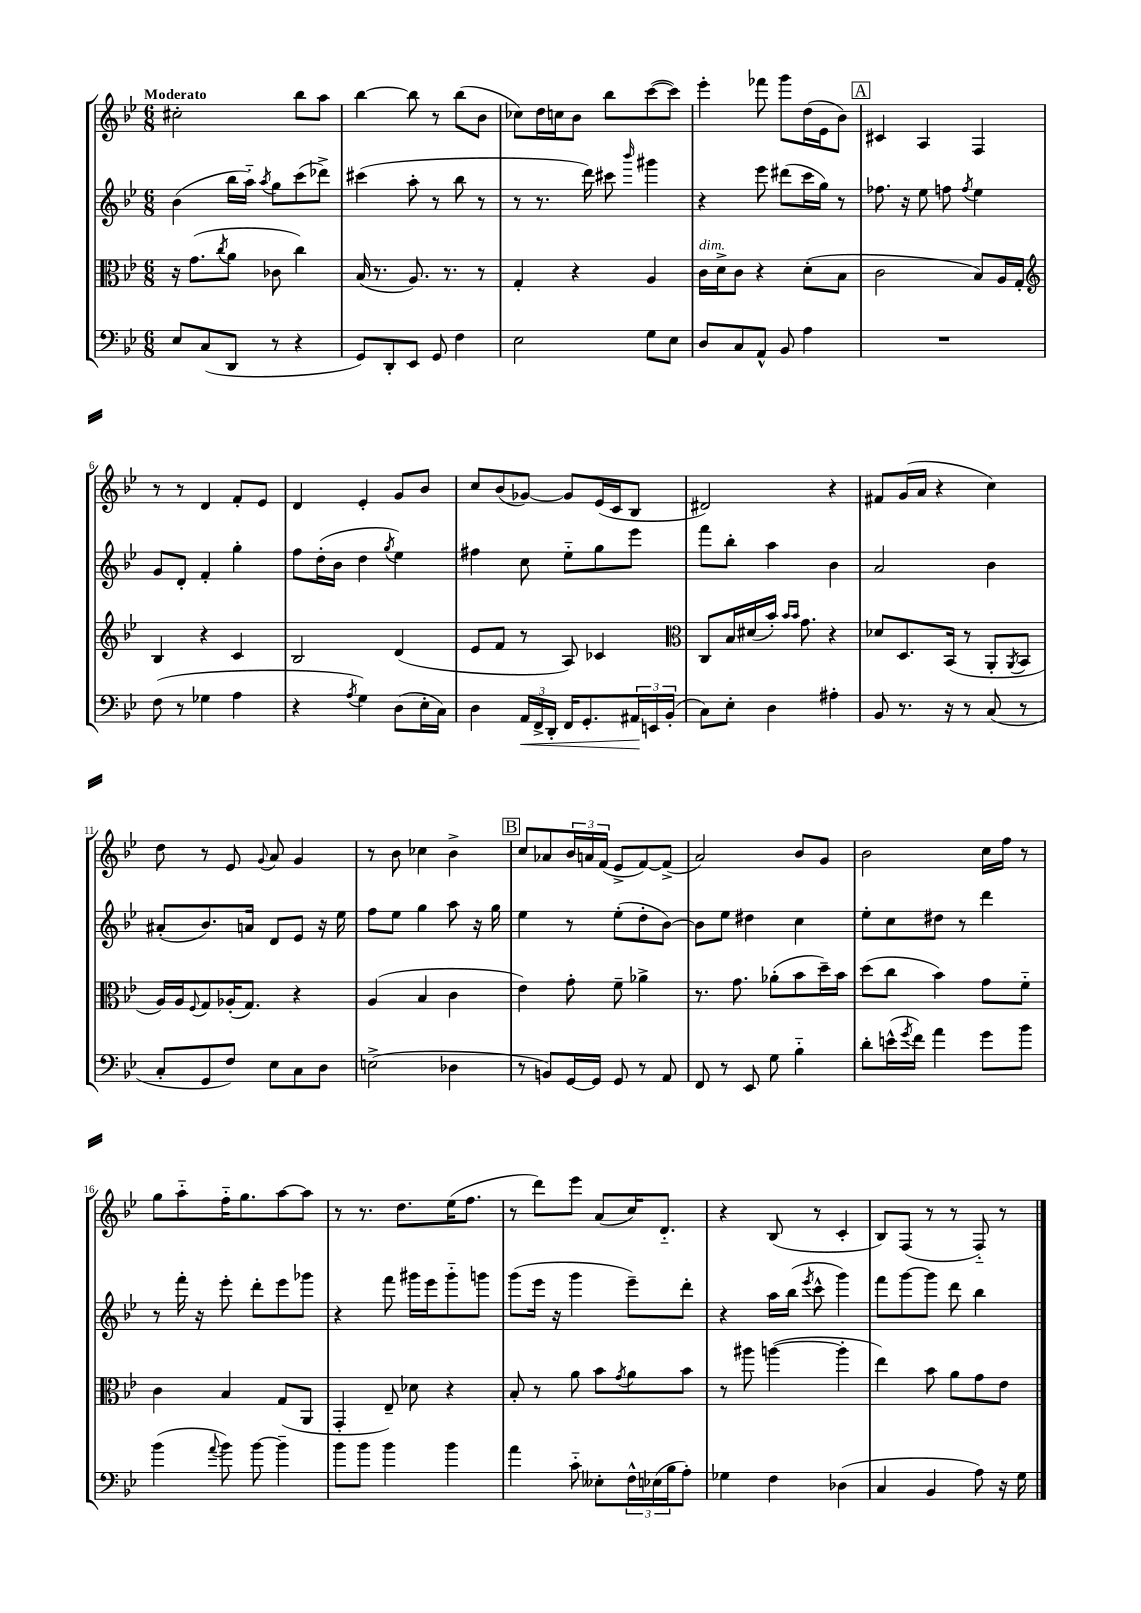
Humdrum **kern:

**kern	**dynam	**kern	**kern	**kern
*part4	*part4	*part3	*part2	*part1
*staff4	*staff4	*staff3	*staff2	*staff1
*clefF4	*	*clefC3	*clefG2	*clefG2
*k[b-e-]	*	*k[b-e-]	*k[b-e-]	*k[b-e-]
*M6/8	*	*M6/8	*M6/8	*M6/8
=1	=1	=1	=1	=1
!	!	!	!	!LO:TX:a:B:t=Moderato
8E-/L	.	16r	(4b-\	2cc#X'\
.	.	(8.g\L	.	.
(8C/	.	.	.	.
.	.	8qcc/	.	.
8DD/J	.	8a\J	16bb-\LL	.
.	.	.	16aa\JJ)	.
.	.	.	8qaa/	.
8r	.	8c-X\	8gg\L	.
4r	.	4cc\)	(8ccc\	8bb-\L
.	.	.	8ddd-X^\J)	8aa\J
=2	=2	=2	=2	=2
8GG/L)	.	(16B-/	(4ccc#X\	[4bb-\
.	.	8.r	.	.
8DD'/	.	.	.	.
8EE-/J	.	8.A/)	8aa'\	8bb-\]
8GG/	.	.	8r	8r
.	.	8.r	.	.
4F\	.	.	8bb-\	(8bb-\L
.	.	8r	8r	8b-\J
=3	=3	=3	=3	=3
2E-\	.	4G'/	8r	8cc-X\L)
.	.	.	8.r	16dd\L
.	.	.	.	16ccn\J
.	.	4r	.	8b-\J
.	.	.	16ddd\)	.
.	.	.	8ccc#X\	8bb-\L
.	.	.	16qqbbb-/	.
8G\L	.	4A/	4ggg#X\	([8ccc\
8E-\J	.	.	.	8ccc\J])
=4	=4	=4	=4	=4
!	!	!LO:TX:a:i:t=dim.	!	!
8D/L	.	16c\LL	4r	4eee-'\
.	.	16d^\J	.	.
8C/	.	8c\J	.	.
8AA^^/J	.	4r	8eee-\	8fff-X\
8BB-/	.	.	(8ddd#X\L	8ggg\L
4A\	.	(8d'\L	16ccc\L	(16dd\L
.	.	.	16gg\JJ)	16e-\J
.	.	8B-\J	8r	8b-\J)
!!LO:REH:place=s1:t=A
=5	=5	=5	=5	=5
2.r	.	2c\	8.ff-X\	4c#X/
.	.	.	16r	.
.	.	.	8ee-\	4A/
.	.	.	8ffn\	.
.	.	.	8qff/	.
.	.	8B-/L)	4ee-\	4F/
.	.	16A/L	.	.
.	.	16G'/JJ	.	.
!!LO:LB:g=z
=6	=6	=6	=6	=6
*	*	*clefG2	*	*
(8F\	.	4B-/	8g/L	8r
8r	.	.	8d'/J	8r
4G-X\	.	4r	4f'/	4d/
4A\	.	4c/	4gg'\	8f'/L
.	.	.	.	8e-/J
=7	=7	=7	=7	=7
4r	.	2B-/	8ff\L	4d/
.	.	.	(16dd'\L	.
.	.	.	16b-\JJ	.
8qA/	.	.	.	.
4G\)	.	.	4dd\	4e-'/
.	.	.	8qgg/	.
(8D\L	.	(4d/	4ee-\)	8g/L
16E-'\L	.	.	.	8b-/J
16C\JJ)	.	.	.	.
=8	=8	=8	=8	=8
4D\	.	8e-/L	4ff#X\	8cc/L
.	.	8f/J	.	(8b-/
!	!LO:HP:b	!	!	!
24AA/LL	<	8r	8cc\	[8g-X/J)
24FF^/	.	.	.	.
24DD'/JJ	.	.	.	.
16FF/KL	.	8A/)	8ee-\L	8g-/L]
8.GG'/	.	.	.	.
.	.	4c-X/	8gg\	(16e-/L
.	.	.	.	16c/J
24AA#X/L	.	.	8eee-\J	8B-/J
24EEn/	[	.	.	.
(24BB-'/JJ	.	.	.	.
=9	=9	=9	=9	=9
*	*	*clefC3	*	*
8C\L)	.	8C/L	8fff\L	2d#X/)
8E-'\J	.	16B-/L	8bb-'\J	.
.	.	(16d#X/	.	.
4D\	.	16b-'/JJ)	4aa\	.
.	.	16qqb-/LL	.	.
.	.	16qqb-/JJ	.	.
.	.	8.g\	.	.
4A#X'\	.	4r	4b-\	4r
=10	=10	=10	=10	=10
8BB-/	.	8d-X/L	2a/	8f#X/L
8.r	.	8.D/	.	(16g/L
.	.	.	.	16a/JJ
.	.	.	.	4r
16r	.	(16BB-/Jk	.	.
8r	.	8r	.	.
(8C/	.	8AA'/L	4b-\	4cc\)
.	.	8qAA/	.	.
8r	.	8BB-/J	.	.
!!LO:LB:g=z
=11	=11	=11	=11	=11
8C'/L	.	16A/LL)	(8a#X'/L	8dd\
.	.	16A/J	.	.
.	.	8qqF/	.	.
8GG/	.	8G/	8.b-/)	8r
8F/J)	.	(16A-X'/K	.	8e-/
.	.	8.G/J)	16an/Jk	.
.	.	.	.	8qqg/
8E-\L	.	.	8d/L	8a/
8C\	.	4r	8e-/J	4g/
8D\J	.	.	16r	.
.	.	.	16ee-\	.
=12	=12	=12	=12	=12
(2En^\	.	(4A/	8ff\L	8r
.	.	.	8ee-\J	8b-\
.	.	4B-/	4gg\	4cc-X\
4D-X\	.	4c\	8aa\	4b-^\
.	.	.	16r	.
.	.	.	16gg\	.
!!LO:REH:place=s1:t=B
=13	=13	=13	=13	=13
8r	.	4e-\)	4ee-\	8cc/L
8BBn/L)	.	.	.	8a-X/
[16GG/L	.	8g'\	8r	24b-/L
.	.	.	.	24an/
16GG/JJ]	.	.	.	.
.	.	.	.	(24f/JJ
8GG/	.	8f~\	(8ee-'\L	8e-^/L
8r	.	4a-X^\	8dd'\	[8f/)
8AA/	.	.	[8b-\J)	(8f^/J]
=14	=14	=14	=14	=14
8FF/	.	8.r	8b-\L]	2a/)
8r	.	.	8ee-\J	.
.	.	8.g\	.	.
8EE-/	.	.	4dd#X\	.
8G\	.	(8a-X'\L	.	.
4B-\	.	8b-\	4cc\	8b-/L
.	.	16dd~\L)	.	8g/J
.	.	16b-\JJ	.	.
=15	=15	=15	=15	=15
8d'\L	.	(8dd\L	8ee-'\L	2b-\
(16en^^\L	.	8cc\J	8cc\	.
8qg/	.	.	.	.
16f\JJ)	.	.	.	.
4a\	.	4b-\)	8dd#X\J	.
.	.	.	8r	.
8g\L	.	8g\L	4ddd\	16cc\LL
.	.	.	.	16ff\JJ
8b-\J	.	8f\J	.	8r
!!LO:LB:g=z
=16	=16	=16	=16	=16
(4b-\	.	4c\	8r	8gg\L
.	.	.	16fff'\	8aa\
.	.	.	16r	.
8qqa/	.	.	.	.
8b-\)	.	4B-/	8eee-'\	16ff\K
.	.	.	.	8.gg\
[8b-\	.	.	8ddd'\L	.
4b-~\]	.	(8G/L	8eee-\	[8aa\
.	.	8AA/J	8ggg-X\J	8aa\J]
=17	=17	=17	=17	=17
8b-\L	.	4GG'/	4r	8r
8b-\J	.	.	.	8.r
4b-\	.	8E-~/)	8fff\	.
.	.	.	.	8.dd\L
.	.	8d-X\	16ggg#X\LL	.
.	.	.	16eee-\J	.
4b-\	.	4r	8ggg#\	(16ee-\K
.	.	.	.	8.ff\J
.	.	.	8gggn\J	.
=18	=18	=18	=18	=18
4a\	.	8B-'/	(8ggg\L	8r
.	.	8r	16eee-\Jk	8ddd\L)
.	.	.	16r	.
8c\	.	8a\	4ggg\	8eee-\J
8E--X'\L	.	8b-\L	.	(8a/L
.	.	8qg/	.	.
24F^^\L	.	8a\	8eee-~\L)	16cc/K)
(24E-X\	.	.	.	.
.	.	.	.	8.d/J
24B-\J	.	.	.	.
8A'\J)	.	8b-\J	8ddd'\J	.
=19	=19	=19	=19	=19
4G-X\	.	8r	4r	4r
.	.	8aa#X\	.	.
4F\	.	([4aan\	16aa\LL	(8B-/
.	.	.	(16bb-\JJ	.
.	.	.	8qeee-/	.
.	.	.	8ccc^^\	8r
(4D-X\	.	4aa'\]	4ggg\)	4c'/
=20	=20	=20	=20	=20
4C/	.	4ee-\)	8fff\L	8B-/L)
.	.	.	[8ggg\	(8F/J
4BB-/	.	8b-\	8ggg\J]	8r
.	.	8a\L	8ddd\	8r
8A\)	.	8g\	4bb-\	8F/)
16r	.	8e-\J	.	8r
16G\	.	.	.	.
==	==	==	==	==
*-	*-	*-	*-	*-
